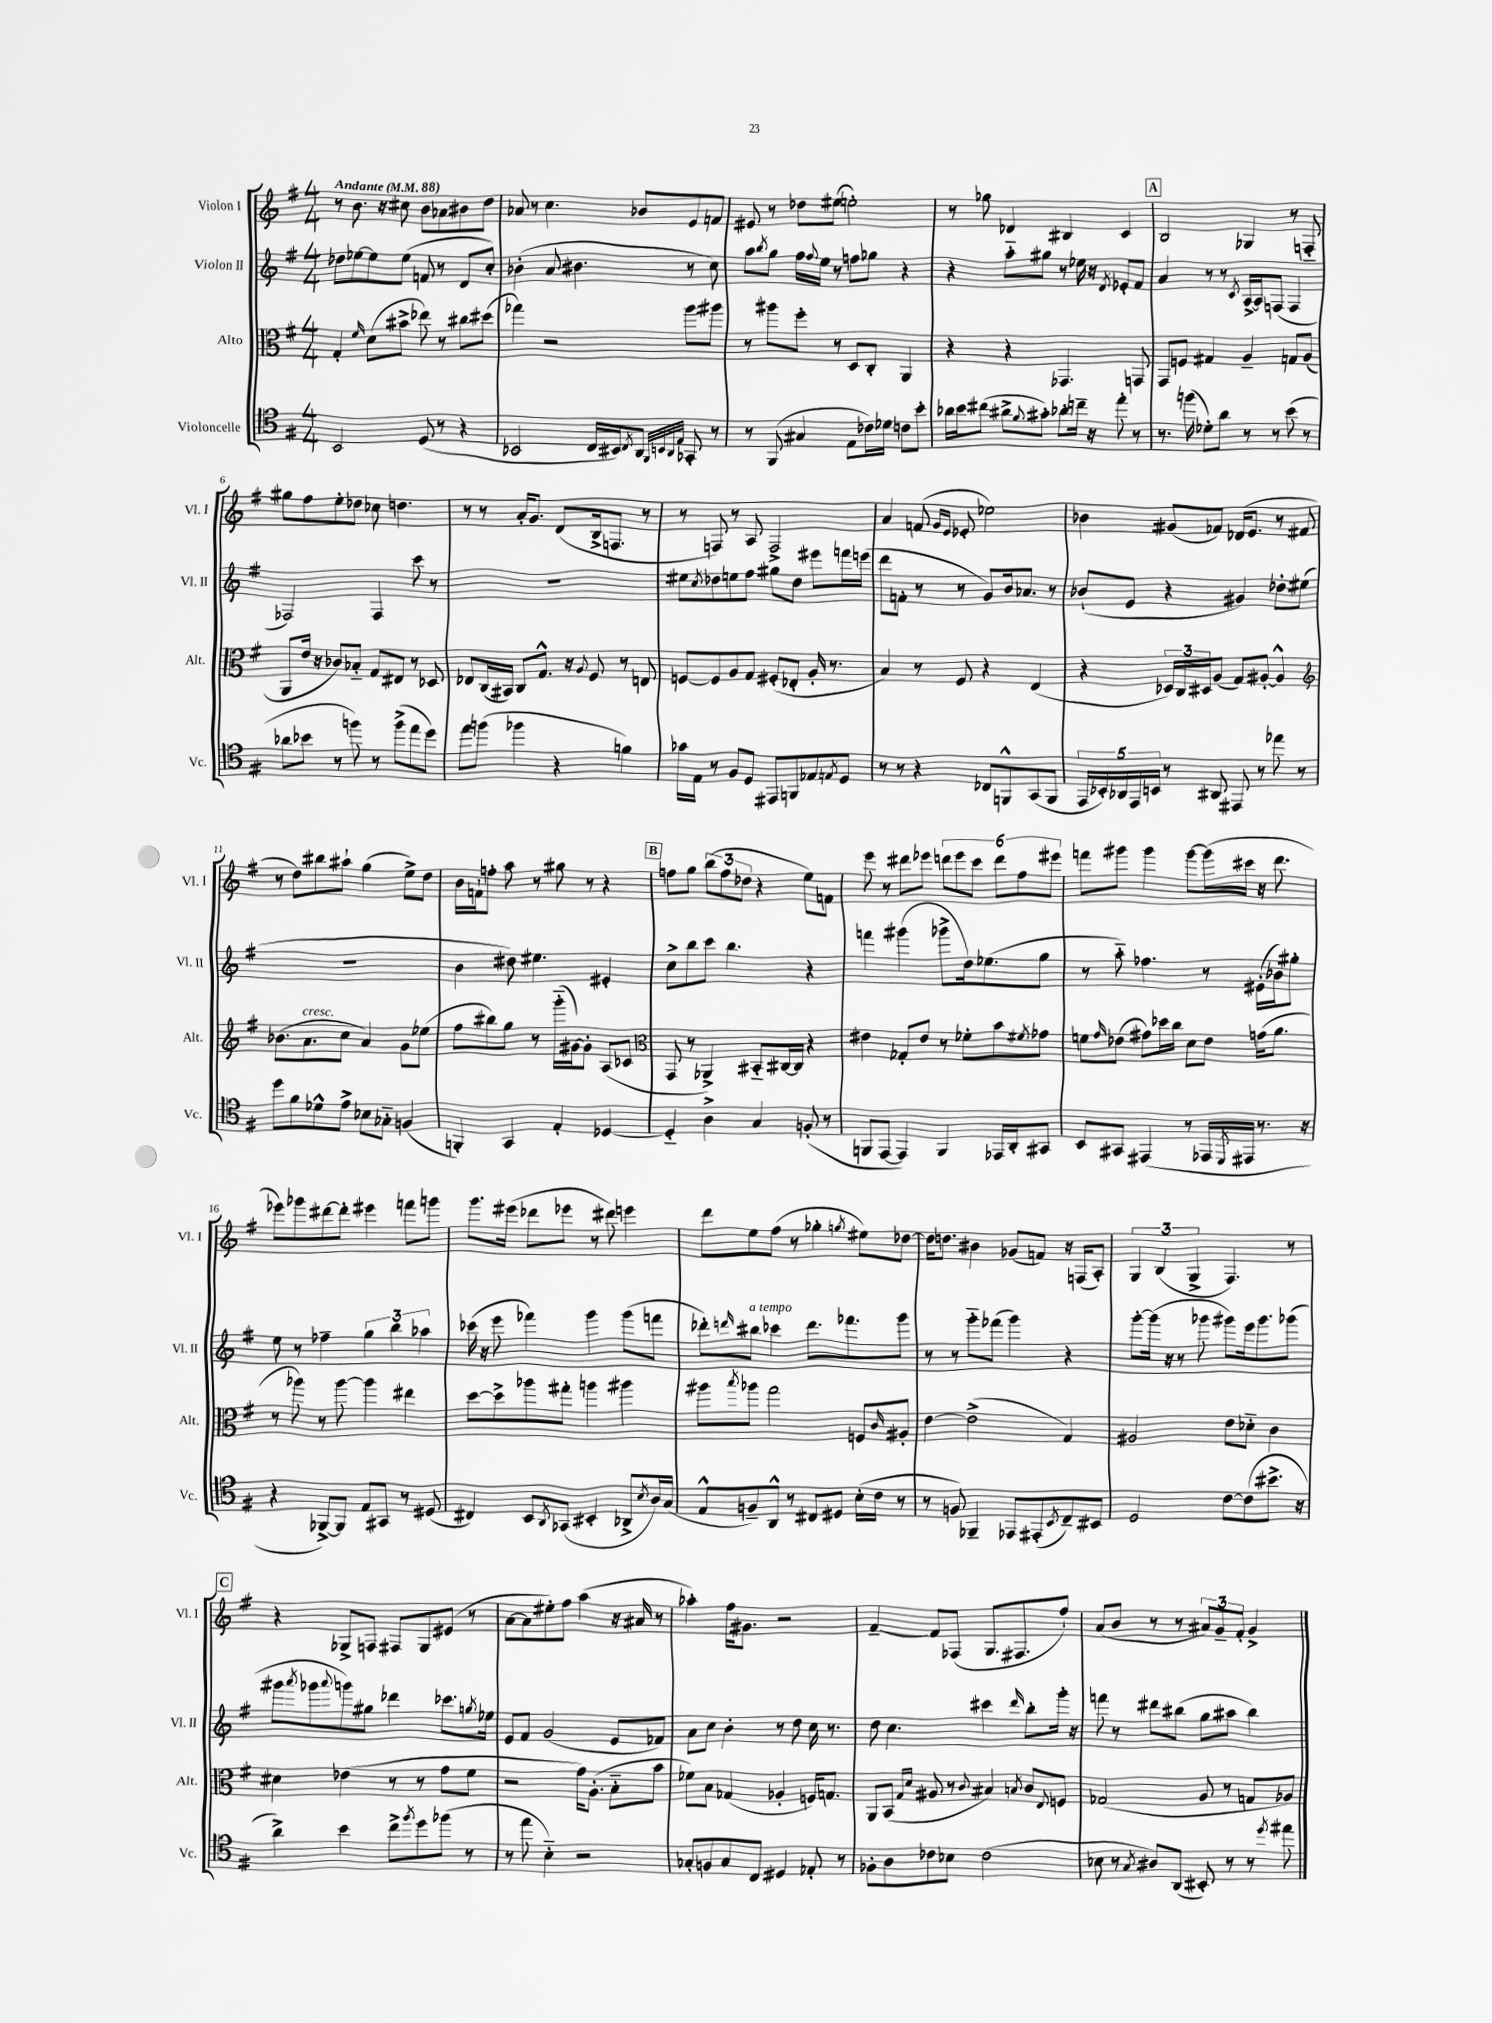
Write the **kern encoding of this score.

**kern	**kern	**kern	**kern
*part4	*part3	*part2	*part1
*staff4	*staff3	*staff2	*staff1
*I"Violoncelle	*I"Alto	*I"Violon II	*I"Violon I
*I'Vc.	*I'Alt.	*I'Vl. II	*I'Vl. I
*clefC4	*clefC3	*clefG2	*clefG2
*k[f#]	*k[f#]	*k[f#]	*k[f#]
*M4/4	*M4/4	*M4/4	*M4/4
*MM88	*MM88	*MM88	*MM88
=1	=1	=1	=1
!	!	!	!LO:TX:a:B:t=Andante
2BB/	4G'/	8dd-X\L	8r
.	.	[8ee-X\	8.b\
.	16qqf#/	.	.
.	(8d\L	8ee-\]	.
.	.	.	16r
.	8b#X^\J	(8ee-\J	8cc#X\
(8D/	8ee-X\)	8fn/	8b\L
8r	8r	8r	8a-X\
4r	8cc#X\L	8d/L	8b#X\
.	(8dd#X\J	8cc'/J)	8dd\J
=2	=2	=2	=2
2BB-X/	4gg-X\)	(4b-X'\	8a-X/
.	.	.	8r
.	2r	8a/	4.cc\
.	.	4.b#X\	.
16C/LL	.	.	.
16BB#X/J)	.	.	.
8qC/	.	.	.
8AA/J	.	.	8b-X/L
32qqFF#/LLL	.	.	.
32qqBBn/	.	.	.
32qqAA/	.	.	.
32qqE/JJJ	.	.	.
8GG-X'/	8aa\L	8r	8e/
8r	8aa#X\J	8cc\)	8fn/J
=3	=3	=3	=3
8r	8r	8aa\L	8e#X/
.	.	8qbb/	.
(8FF#/	8aa#X\L	8gg\J	8r
4G#X/	8ff#'\J	16ff#\LL	8dd-X\L
.	.	8qqff#/	.
.	.	16ee\JJ	.
.	8r	8r	(8ee#X\J
8E\L	8D/L	8ffn\L	2een'\)
16c-X\L)	8C'/J	8gg-X\J	.
16d-X\JJ	.	.	.
8cn\L	4AA/	4r	.
8b'\J	.	.	.
=4	=4	=4	=4
16a-X\LL	4r	4r	8r
16b\J	.	.	.
(8cc#X\J	.	.	8gg-X\
8a#X^\L	4r	8aa\L	4d-X/
8qqf#/	.	.	.
8g#X'\J)	.	8gg#X\J	.
8a-X'\L	4.GG-X/	8r	4B#X/
16ccn~\Jk	.	16ee-X\	.
16r	.	16r	.
.	.	8qd/	.
8ee'\	.	8e-X'/L	4c/
8r	8GGn/	8f#/J	.
!!LO:REH:place=s1:t=A
=5	=5	=5	=5
8.r	8GG/L	4a/	2B/
.	8Fn/J	.	.
(16ffn\	.	.	.
8d-X'\L)	4G#X/	8r	.
8a\J	.	8r	.
.	.	8qc/	.
8r	4A~/	[16A^/LL	4G-X/
.	.	16A/J]	.
8r	.	(8Fn/J	.
(8b\	8Gn/L	4F/	8r
8r	(8A/J	.	8Fn/
!!LO:LB:g=z
=6	=6	=6	=6
8a-X\L	8AA/L	2F-X/)	8gg#X\L
8b-X\J	16e/Jk	.	8ff#\
.	16r	.	.
8r	8c-X/L)	.	8ee'\
8ffn\)	8B-X/J	.	8dd-X\J
8r	8G/L	4F-/	8cc-X\
(8ff^\L	8E#X/J	.	4.ddn\
8ee\	8r	8ccc\	.
8dd\J)	8D-X/	8r	.
=7	=7	=7	=7
8ee\L	8E-X/L	1r	8r
(8ffn\J	(16C/L	.	8r
.	16BB#X/JJ)	.	.
4ff-X\	8C/L	.	16a'/KL
.	.	.	8.g/J
.	8.G^^/J	.	.
4r	.	.	(8d/L
.	16r	.	.
.	8qqA/	.	.
.	8F#/	.	16B^/k
.	.	.	8.Fn/J
4fn\)	8r	.	.
.	8En/	.	8r
=8	=8	=8	=8
16g-X\LL	[8Fn/L	8ee#X\L	8r
16E\JJ	.	.	.
.	.	8qcc/	.
8r	8F/]	8dd-X\	8Fn/)
8F#/L	8A/	8een\	8r
8D/J	8G/J	8ff#\J	8A/
8EE#X/L	(8F#X'/L	8gg#X\L	2F^/
8FFn/	8E-X'/J	8dd-\J	.
8E-X/	16A'/	8eee#X\L	.
.	8.r	.	.
8qEn/	.	.	.
8D/J	.	16fffn\L	.
.	.	(16eeen\JJ	.
=9	=9	=9	=9
8r	4B/)	8ddd\L	4a/
8r	.	8fn'\J	.
4r	8r	8r	(8fn/
.	.	.	16qqg/LL
.	.	.	16qqe/JJ
.	8F#/	8r	8e-X'/
8C-X/L	4r	8g/L)	2ee-X\)
8FFn^^/	.	16b/k	.
.	.	8.a-X/J	.
(8GG/	(4E/	.	.
8FF/J	.	8r	.
=10	=10	=10	=10
20EE/LL	4r	(8b-X`/L	4b-X\
20BB-X'/)	.	.	.
20AA-X/	.	.	.
.	.	8e/J	.
20EE/	.	.	.
20BBn/JJ	.	.	.
8r	24D-X/LL)	4r	(8g#X/L
.	24C/	.	.
.	24D#X/J	.	.
8AA#X/	(8A/J	.	8f-X/J)
8EE#X/	8G/L)	4g#X/)	(16d-X/KL
.	.	.	8.e/J
8r	[8A#X'/J	.	.
8ee-X\	4A#^^/]	8dd-X'\L	8r
8r	.	(8ee#X\J	8f#X/
!!LO:LB:g=z
=11	=11	=11	=11
*	*clefG2	*	*
8dd\L	(8.b-X\L	1r	8r
8f#\	.	.	8dd\L)
!	!LO:TX:a:i:t=cresc.	!	!
.	8.a\	.	.
8d-X^^\	.	.	8bb#X\
8e^\J	8cc\J	.	8aa#X`\J
8B-X\L	4a/)	.	(4gg\
8G-X\J	.	.	.
(4Fn/	8g\L	.	8ee^\L)
.	(8ee-X\J	.	8dd\J
=12	=12	=12	=12
4FFn'/)	8ff#\L	4b\	16b\LL
.	.	.	16fn`\J
.	8bb#X\)	.	8ffn'\J
4GG/	8gg\J	8dd#X\)	8aa\
.	8r	4.ee#X\	8r
4E'/	(16ggg\LL	.	8gg#X\
.	[16g#X\J)	.	.
.	8g#'\J]	.	8r
[4D-X/	(8A/L	4e#X'/	4r
.	8c-X/J	.	.
!!LO:REH:place=s1:t=B
=13	=13	=13	=13
*	*clefC3	*	*
4D-/]	8GG/	8cc^\L	8ffn\L
.	8r	8bb\	8gg\J
4A^\	4AA-X^/)	8ccc\J	(12bb\L
.	.	.	12ff\
.	.	4.bb\	.
.	.	.	12dd-X\J
4G/	8BB#X/L	.	4r
.	[16C#X/L	.	.
.	16C#/JJ]	.	.
(8Fn'/	4r	4r	8ee\L)
8r	.	.	8fn\J
=14	=14	=14	=14
8FFn/L	4e#X\	4fffn\	8eee\
[8EE/J	.	.	8r
4EE/])	8G-X'/L	(4ggg#X\	8ddd#X\L
.	8e#/J	.	8eee-X\J
4FF/	8r	8ggg-X^\L	12dddn\L
.	.	.	12eee-\
.	8f-X'\L	16dd\k)	.
.	.	.	12ccc\J
.	.	(8.ee-X\	.
16EE-X/LL	8b\	.	12ddd\L
16AA'/J	.	.	.
.	.	.	12ff#\
.	8qf#X/	.	.
8GG#X/J	8g-X\J	8gg\J	.
.	.	.	12eee#X\J
=15	=15	=15	=15
8BB/L	8fn\L	8r	8fffn\L
.	16qqg/	.	.
8GG#X/J	(8e-X\J	8aa\)	8ggg#X\J
(4EE#X/	8g#X\L)	4.ff-X\	4ggg#\
.	16dd-X\L	.	.
.	16cc\JJ	.	.
8r	8d\L	.	[8ggg#\L
16EE-X/LL	8e-\J	8r	(16ggg#\L]
8qDD/	.	.	.
16EE#X/JJ	.	.	16ccc#X\JJ
8.r	(16gn\KL	(16e#X'\LL	16r
.	8.a\J	16b-X\J)	8.ddd\
.	.	8gg#X'\J	.
16r	.	.	.
!!LO:LB:g=z
=16	=16	=16	=16
4r	8r	8ee\	8eee-X\L)
.	8aa-X\)	8r	8ggg-X\
[8FF-X^/L)	8r	4ff-X~\	[8ddd#X\
8FF-/J]	[8aa-\	.	8ddd#'\J]
8E/L	4aa-\]	6gg\	4eee#X\
8GG#X/J	.	.	.
.	.	6bb\	.
8r	4ee#X\	.	8fffn\L
.	.	6aa-X\	.
(8D#X/	.	.	8gggn\J
=17	=17	=17	=17
4C#X/)	[8dd\L	(16ccc-X\	8.ggg\L
.	.	16r	.
.	8dd^\]	8eee\	.
.	.	.	(16eee#X\Jk
8BB/L	8aa-X\	4fff-X\)	8ddd-X\L
8qAA/	.	.	.
(8GG-X/J	8gg#X'\J	.	8eee-X\J
4BB#X'/	4aan\	4ggg\	8r
.	.	.	8ddd#X\)
8AA-X^/L	4aa#X\	(8ggg\L	4eeen\
8qB/	.	.	.
16A/L)	.	8fffn\J	.
(16G/JJ	.	.	.
=18	=18	=18	=18
8E^^/L	8aa#X\L	8ddd-X'\L)	8ddd\L
.	8qbb/	16qqdddn/	.
!	!	!LO:TX:a:i:t=a tempo	!
8Fn~/)	8aa-X\J	8bb#X\J	8ee\
8AA^^/J	2gg\	4ccc-X\	(8ff#\J
8r	.	.	8r
8C#X/L	.	8.ddd\L	4gg-X'\
8D#X/J	.	.	.
.	.	8.fff-X\	.
.	.	.	8qggn/
(16B'\LL	8Fn/L	.	8ee#X\L)
16c\JJ	.	.	.
.	16qqc/	.	.
8r	8A#X'/J	8ggg\J	[8dd-X\J
=19	=19	=19	=19
8r	[4e\	8r	16dd-\KL]
.	.	.	8.ddn\J
8Fn/)	.	8r	.
4FF-X~/	(2e^\]	8ggg\L	4b#X\
.	.	(8fff-X\J	.
8EE-X/L	.	4ggg\)	(8g-X/L
(8EE#X'/	.	.	8fn/J)
8qBB/	.	.	.
8C~/)	4G/)	4r	16r
.	.	.	(16Fn/KL
8BB#X/J	.	.	8A'/J)
=20	=20	=20	=20
2D/	2A#X/	[8ggg'\L	6G/
.	.	(16ggg\Jk]	.
.	.	.	(6B/
.	.	16r	.
.	.	8r	.
.	.	.	6G^/
.	.	8ggg-X\	.
[8c\L	8e\L	8ggg#X\L)	4.F#/)
(8c\]	8d-X\J	16eee\k	.
.	.	8.ggg#\	.
8.b#X^\J	4c\	.	.
.	.	(8ggg-X\J	8r
16r	.	.	.
!!LO:LB:g=z
!!LO:REH:place=s1:t=C
=21	=21	=21	=21
4a^\)	4d#X\	8ggg#X\L	4r
.	.	8qaaa/	.
.	.	8ggg-X\	.
.	.	8qqaaa/	.
4b\	(4e-X\	8gggn\)	8G-X^/L
.	.	8gg#X\J	8Fn/J
8cc^\L	8r	4ddd-X\	8F#X/L
8qff#/	.	.	.
8dd\	8r	.	8G-/
(8ff-X\J	8g\L	8.ccc-X\L	(8e#X/J
8r	8f#\J	.	8r
.	.	8qggn/	.
.	.	16ee-X\Jk	.
=22	=22	=22	=22
8r	2r	8e/L	[8a\L
8ee\	.	8f#/J	8a\]
4B\)	.	(2g/	8ee#X'\)
.	.	.	8ff#\J
2r	16g\KL)	.	(4aa\
.	(8.A'\J	.	.
.	8B\L	8e/L	16r
.	.	.	16a#X/
.	8b\J	8f-X/J)	8r
=23	=23	=23	=23
8G-X'/L	8f-X\L)	8a\L	4aa-X'\)
8Fn/	8B\J	8cc\J	.
8G-/	(4G-X/	4b'\	16ff#\KL
.	.	.	8.g#X\J
8C/J	.	.	.
4D#X/	4A-X'/	8r	2r
.	.	8dd\	.
8E-X'/	16Fn/KL)	16cc\	.
.	8.Gn/J	8.r	.
8r	.	.	.
=24	=24	=24	=24
8F-X'\L	8AA/L	8dd\	[4f#~/
8A\	(8BB/J	4.cc\	.
.	16qqG/LL	.	.
.	16qqd/JJ	.	.
8c-X\	8A#X/	.	8f#/L]
8B-X\J	8r	.	(8F-X/J
.	8qqc/	.	.
(2c-\	4B#X/)	4ccc#X\	8.G/L
.	.	.	8.F#X/
.	8qBn/	16qqddd/	.
.	8c/L	8bb'\L	.
.	8qqE/	.	.
.	8Fn/J	16ggg'\Jk	8ff#`/J)
.	.	16r	.
=25	=25	=25	=25
8B-X\	(2G-X/	8fffn\	(8a/L
8r	.	8r	8b/J
8qG/	.	.	.
8A#X/L)	.	8ddd#X\L	8r
(8AA/J	.	(8bb#X\J	8r
8BB#X'/)	8A/	8gg\L	12a#X/L)
.	.	.	12g~/
8r	8r	8aa#X\J	.
.	.	.	12f#'/J
8r	8Gn/L	4bb#\)	4g^/
8qdd/	.	.	.
8ee#X\	8A-X/J)	.	.
==	==	==	==
*-	*-	*-	*-
